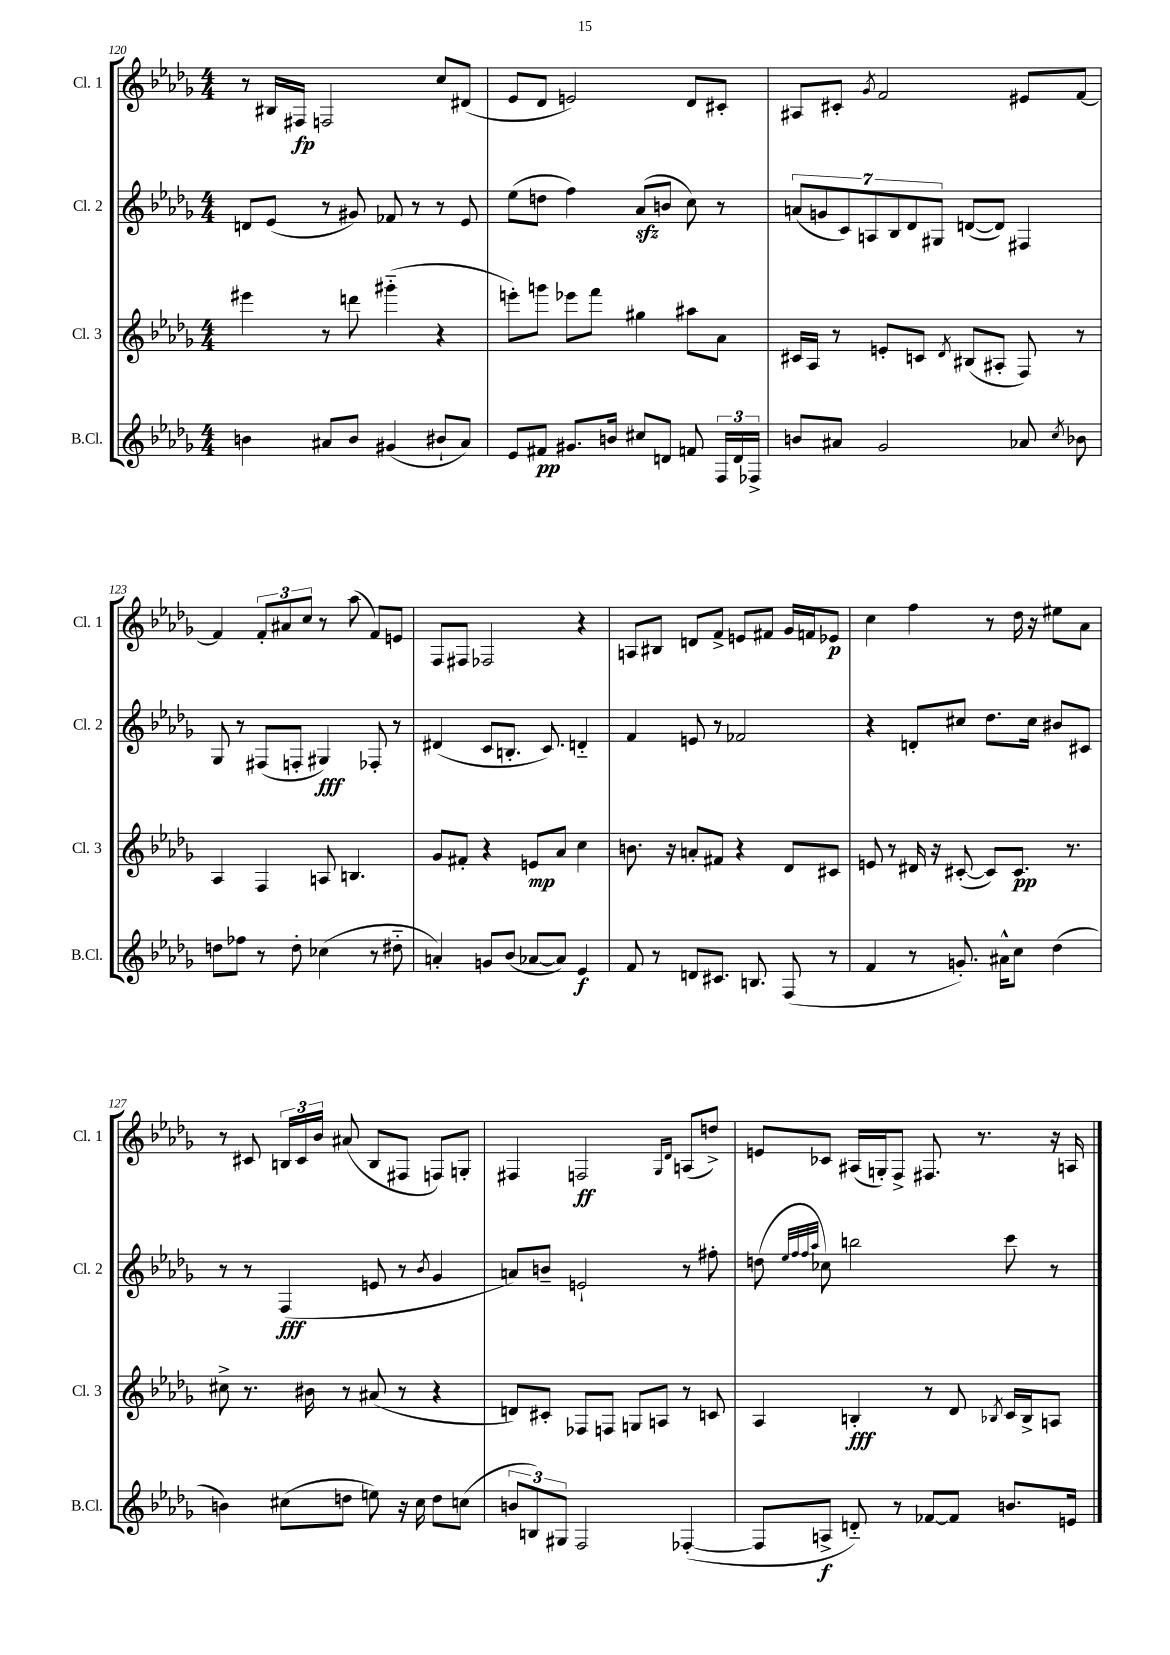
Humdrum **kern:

**kern	**kern	**kern	**kern
*staff4	*staff3	*staff2	*staff1
*clefG2	*clefG2	*clefG2	*clefG2
*k[b-e-a-d-g-]	*k[b-e-a-d-g-]	*k[b-e-a-d-g-]	*k[b-e-a-d-g-]
*M4/4	*M4/4	*M4/4	*M4/4
4b\	4eee#\	8d/L	8r
.	.	(8e-/J	16B#/LL
.	.	.	16F#/JJ
8a#/L	8r	8r	2F/
8b/J	8ddd\	8g#/)	.
(4g#/	(4ggg#'~\	8f-/	.
.	.	8r	.
8b#`/L	4r	8r	8cc/L
8a#/J)	.	8e-/	(8d#/J
=	=	=	=
8e-/L	8eee'\L)	(8ee-\L	8e-/L
8f#/J	8ggg\J	8dd\J	8d-/J
8.g#/L	8eee-\L	4ff\)	2e/)
.	8fff\J	.	.
16b/Jk	.	.	.
8cc#/L	4gg#\	(8a-/L	.
8d/J	.	8b/J	.
8f/	8aa#\L	8cc\)	8d-/L
24F/LL	8a-\J	8r	8c#'/J
24d/	.	.	.
24F-^/JJ	.	.	.
=	=	=	=
8b/L	16c#/LL	(14a/L	8A#/L
.	16A-/JJ	.	.
.	.	14g/	.
8a#/J	8r	.	8c#'/J
.	.	14c/)	.
.	.	14A/	.
.	.	.	8qg-/
2g-/	8e'/L	.	2f/
.	.	14B-/	.
.	.	14d-/	.
.	8c/J	.	.
.	.	14G#/J	.
.	8qd-/	.	.
.	(8B#/L	([8d/L	.
.	8A#'/J	8d/]J)	.
8a-/	8F/)	4F#/	8e#/L
8qcc/	.	.	.
8b-\	8r	.	[8f/J
=	=	=	=
8dd\L	4A-/	8G-/	4f/]
8ff-\J	.	8r	.
8r	4F/	(8F#/L	12f'/L
.	.	.	12a#/
8dd'\	.	8F'/J	.
.	.	.	12cc/J
(4cc-\	8A/	4G#/)	8r
.	4.B/	.	(8aa-\
8r	.	8F-'/	8f/L)
8dd#'~\	.	8r	8e/J
=	=	=	=
4a'/)	8g-/L	(4d#/	8F/L
.	8f#'/J	.	8F#/J
8g/L	4r	8c/L	2F-/
(8b-/J	.	8.B'/J	.
[8a-/L	8e/L	.	.
.	.	8.c/)	.
8a-/]J)	8a-/J	.	.
4e-/	4cc\	4d'~/	4r
=	=	=	=
8f/	8.b\	4f/	8A/L
8r	.	.	8B#/J
.	16r	.	.
8d/L	8a'/L	8e/	8d/L
8.c#/J	8f#/J	8r	8f^/J
.	4r	2f-/	8e/L
8.B/	.	.	.
.	.	.	8f#/J
(8F/	8d-/L	.	16g-/LL
.	.	.	16f/J
8r	8c#/J	.	8e-/J
=	=	=	=
4f/	8e/	4r	4cc\
.	8r	.	.
8r	16d#/	8d'/L	4ff\
.	16r	.	.
8.g'/)	([8c#'/	8cc#/J	.
.	8c#/]L)	8.dd-\L	8r
16a#^^\LK	.	.	.
8cc\J	8.c#/J	.	16dd-\
.	.	16cc#\Jk	16r
(4dd-\	.	8b#/L	8ee#\L
.	8.r	.	.
.	.	8c#/J	8a-\J
=	=	=	=
4b\)	8cc#^\	8r	8r
.	8.r	8r	8c#/
(8cc#\L	.	(4F/	24B/LL
.	.	.	24c#/
.	16b#\	.	.
.	.	.	24b-/JJ
8dd\J	8r	.	(8a#/
8ee\)	(8a#/	8e/	8B/L
16r	8r	8r	8F#/J
16cc#\	.	.	.
.	.	8qb-/	.
8dd\L	4r	4g-/	8F/L)
(8cc\J	.	.	8G'/J
=	=	=	=
12b/L	8d/L)	8a/L)	4F#/
12B/)	.	.	.
.	8c#'/J	8b~/J	.
12G#/J	.	.	.
2F/	8F-/L	2e`/	2F/
.	8F/J	.	.
.	8G/L	.	.
.	8A/J	.	.
.	.	.	16qqG-/LL
.	.	.	16qqd-/JJ
([4F-'/	8r	8r	(8A/L
.	8c/	8ff#'\	8dd^/J)
=	=	=	=
8F-/]L	4A-/	(8dd\	8e/L
.	.	32qqee-/LLL	.
.	.	32qqff/	.
.	.	32qqff/	.
.	.	32qqaa-/JJJ	.
8A^/J	.	8cc-\)	8c-/J
8d'~/)	4B'/	2bb\	(16A#/LL
.	.	.	16G'/J)
8r	.	.	8F^/J
[8f-/L	8r	.	8.F#/
8f-/]J	8d-/	.	.
.	.	.	8.r
.	8qB-/	.	.
8.b/L	16c/LL	8ccc\	.
.	16B-^/J	.	.
.	8A/J	8r	16r
16e/Jk	.	.	16A/
==	==	==	==
*-	*-	*-	*-
